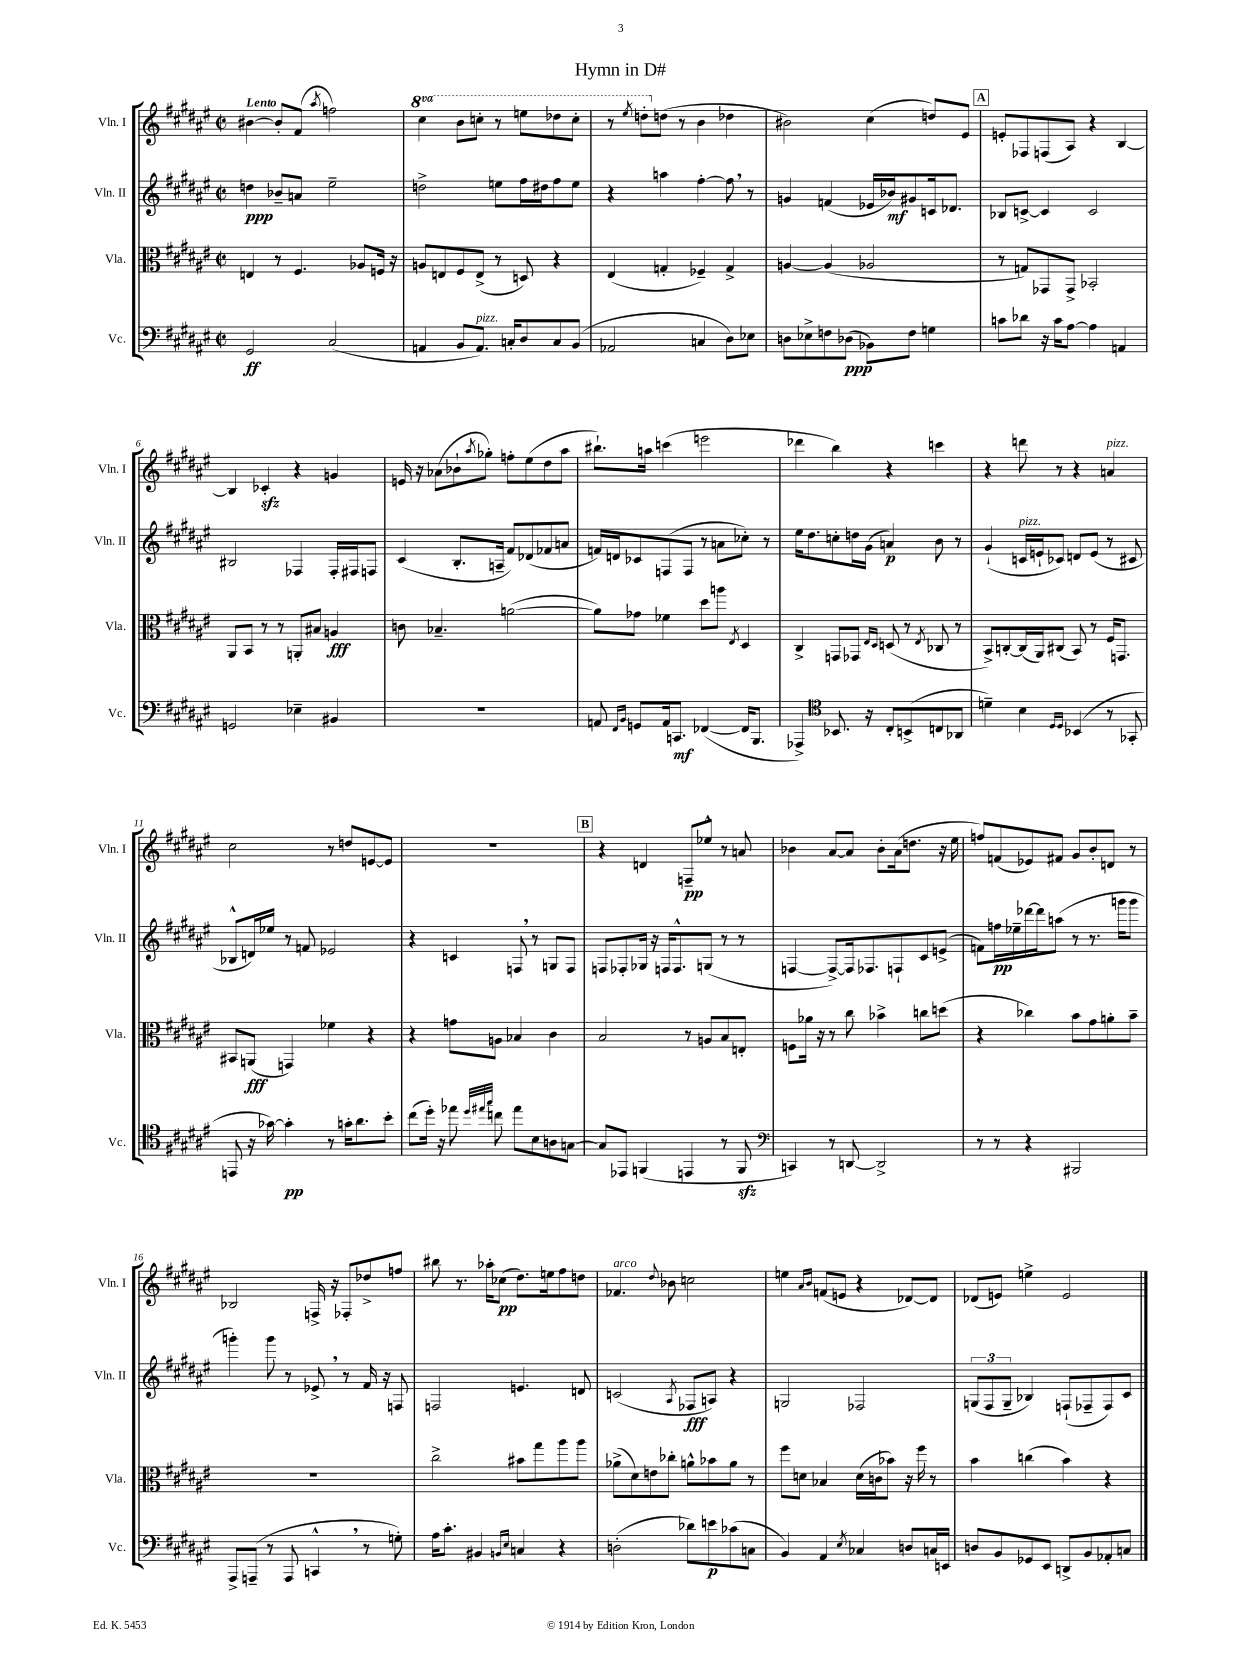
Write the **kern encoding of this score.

**kern	**dynam	**kern	**dynam	**kern	**dynam	**kern	**dynam
*part4	*part4	*part3	*part3	*part2	*part2	*part1	*part1
*staff4	*staff4	*staff3	*staff3	*staff2	*staff2	*staff1	*staff1
*I"Vc.	*	*I"Vla.	*	*I"Vln. II	*	*I"Vln. I	*
*I'Vc.	*	*I'Vla.	*	*I'Vln. II	*	*I'Vln. I	*
*clefF4	*	*clefC3	*	*clefG2	*	*clefG2	*
*k[f#c#g#d#a#e#]	*	*k[f#c#g#d#a#e#]	*	*k[f#c#g#d#a#e#]	*	*k[f#c#g#d#a#e#]	*
*M2/2	*	*M2/2	*	*M2/2	*	*M2/2	*
*met(c|)	*	*met(c|)	*	*met(c|)	*	*met(c|)	*
=1	=1	=1	=1	=1	=1	=1	=1
!	!	!	!	!	!	!LO:TX:a:B:t=Lento	!
2GG#/	ff	4En/	.	4ddn\	ppp	[4b#X\	.
.	.	8r	.	8b-X~/L	.	8b#'/L]	.
.	.	4.F#/	.	8an/J	.	(8f#/J	.
.	.	.	.	.	.	8qaa#/	.
(2C#/	.	.	.	2ee#~\	.	2ffn\)	.
.	.	8A-X/L	.	.	.	.	.
.	.	16Fn/Jk	.	.	.	.	.
.	.	16r	.	.	.	.	.
=2	=2	=2	=2	=2	=2	=2	=2
*	*	*	*	*	*	*8va	*
4AAn/	.	8An/L	.	2ddn^\	.	4ccc#\	.
.	.	8En/	.	.	.	.	.
8BB/L	.	8F#/	.	.	.	8bb\L	.
!LO:TX:a:i:t=pizz.	!	!	!	!	!	!	!
8.AA/J)	.	(8E^/J	.	.	.	8cccn'\J	.
.	.	8r	.	8een\L	.	8r	.
16Cn'/KL	.	.	.	.	.	.	.
8D#/	.	8Dn/)	.	16ff#\L	.	8eeen\L	.
.	.	.	.	16dd#X\J	.	.	.
8C/	.	4r	.	8ff#\	.	8ddd-X\	.
(8BB/J	.	.	.	8ee\J	.	8ccc'\J	.
=3	=3	=3	=3	=3	=3	=3	=3
2AA-X/	.	(4E#/	.	4r	.	8r	.
.	.	.	.	.	.	8qeee#/	.
.	.	.	.	.	.	8dddn'\L	.
*	*	*	*	*	*	*X8va	*
.	.	4Gn'/	.	4aan\	.	(8ddn\J	.
.	.	.	.	.	.	8r	.
4Cn/	.	4F-X~/)	.	[4ff#'\	.	4b\	.
8D#\L)	.	4G^/	.	8ff#,\]	.	4dd-X\	.
8E-X\J	.	.	.	8r	.	.	.
=4	=4	=4	=4	=4	=4	=4	=4
8Dn\L	.	[4An/	.	4gn/	.	2b#X\)	.
8E-X^\	.	.	.	.	.	.	.
8Fn\	.	(4A/]	.	(4fn/	.	.	.
(8D-X\J	ppp	.	.	.	.	.	.
8BB-X\L)	.	2A-X/	.	16e-X/LL	.	(4cc#\	.
.	.	.	.	16b-X/J)	mf	.	.
8F\J	.	.	.	8g#X/	.	.	.
4Gn\	.	.	.	16cn/k	.	8ddn/L)	.
.	.	.	.	8.d-X/J	.	.	.
.	.	.	.	.	.	8e#/J	.
!!LO:REH:place=s1:t=A
=5	=5	=5	=5	=5	=5	=5	=5
8cn\L	.	8r	.	8B-X/L	.	8en'/L	.
8d-X\J	.	8Gn/L)	.	[8cn^/J	.	8F-X/	.
16r	.	8GG-X/	.	4c/]	.	(8Fn/	.
16c\KL	.	.	.	.	.	.	.
[8A#\J	.	8GG-^/J	.	.	.	8A#/J)	.
4A#\]	.	2BB-X'/	.	2c/	.	4r	.
4AAn/	.	.	.	.	.	[4B/	.
!!LO:LB:g=z
=6	=6	=6	=6	=6	=6	=6	=6
2GGn/	.	8AA#/L	.	2B#X/	.	4B/]	.
.	.	8BB/J	.	.	.	.	.
.	.	8r	.	.	.	4c-Xzz'/	.
.	.	8r	.	.	.	.	.
4E-X~\	.	8AAn'/L	.	4F-X/	.	4r	.
.	.	8B#X/J	.	.	.	.	.
4BB#X/	.	4An/	fff	16F-'/LL	.	4gn/	.
.	.	.	.	16F#X/J	.	.	.
.	.	.	.	8Fn/J	.	.	.
=7	=7	=7	=7	=7	=7	=7	=7
1r	.	8cn\	.	(4c#/	.	16en/	.
.	.	.	.	.	.	16r	.
.	.	4.B-X~/	.	.	.	(8a-X\L	.
.	.	.	.	8.B'/L	.	8b-X`\	.
.	.	.	.	.	.	8qaa#/	.
.	.	.	.	.	.	8gg-X'\J)	.
.	.	.	.	16An~/Jk	.	.	.
.	.	([2an\	.	8f#/L)	.	8ffn'\L	.
.	.	.	.	(8d-X/	.	(8ee#\	.
.	.	.	.	8f-X/	.	8dd#\	.
.	.	.	.	8an/J	.	8aa#\J	.
=8	=8	=8	=8	=8	=8	=8	=8
8AAn/	.	8a\L])	.	16fn/LL)	.	8.bb#X`\L)	.
.	.	.	.	16dn/J	.	.	.
16qqFF#/LL	.	.	.	.	.	.	.
16qqBB/JJ	.	.	.	.	.	.	.
8GGn/L	.	8g-X\J	.	8c-X/	.	.	.
.	.	.	.	.	.	16aan\Jk	.
16AA/k	.	4f-X\	.	(8Fn/	.	(4cccn\	.
8.CCn/J	mf	.	.	.	.	.	.
.	.	.	.	8F/J	.	.	.
([4FF-X/	.	8dd#\L	.	8r	.	2eeen\	.
.	.	8aan\J	.	8an\L	.	.	.
.	.	8qE#/	.	.	.	.	.
16FF-/KL]	.	4D#/	.	8cc-X'\J)	.	.	.
8.BBB/J	.	.	.	.	.	.	.
.	.	.	.	8r	.	.	.
=9	=9	=9	=9	=9	=9	=9	=9
4AAA-X^/)	.	4C#^/	.	16ee#\KL	.	4ddd-X\	.
.	.	.	.	8.dd#\	.	.	.
*clefC4	*	*	*	*	*	*	*
8.BB-X/	.	8GGn/L	.	8ccn'\	.	4bb\)	.
.	.	8GG-X/J	.	16ddn\L	.	.	.
16r	.	.	.	(16g#\JJ	.	.	.
.	.	16qqE#/LL	.	.	.	.	.
.	.	16qqD#/JJ	.	.	.	.	.
8C#'/L	.	(8Dn/	.	4an/)	p	4r	.
(8BBn^/	.	8r	.	.	.	.	.
.	.	8qE#/	.	.	.	.	.
8Cn/	.	8C-X/	.	8b\	.	4cccn\	.
8AA-X/J	.	8r	.	8r	.	.	.
=10	=10	=10	=10	=10	=10	=10	=10
4dn~\)	.	8BB^/L)	.	(4g#`/	.	4r	.
.	.	[8Cn'/	.	.	.	.	.
!	!	!	!	!LO:TX:a:i:t=pizz.	!	!	!
4B\	.	(16C/L]	.	16cn/LL	.	8dddn\	.
.	.	16AA#/J)	.	16en`/J	.	.	.
.	.	(8C#X/J	.	8c-X/J)	.	8r	.
16qqD#/LL	.	.	.	.	.	.	.
16qqD#/JJ	.	.	.	.	.	.	.
(4BB-X/	.	8BB/)	.	8dn/L	.	4r	.
.	.	8r	.	(8e/J	.	.	.
!	!	!	!	!	!	!LO:TX:a:i:t=pizz.	!
8r	.	16F#/KL	.	8r	.	4an/	.
.	.	8.GGn/J	.	.	.	.	.
8GG-X'/	.	.	.	8c#X/	.	.	.
!!LO:LB:g=z
=11	=11	=11	=11	=11	=11	=11	=11
8EEn/	.	8BB#X/L	.	8B-X^^/L	.	2cc#\	.
16r	.	(8AAn/J	fff	16dn/L)	.	.	.
[16g-X\)	.	.	.	16ee-X/JJ	.	.	.
4g-'\]	pp	4GGn/)	.	8r	.	.	.
.	.	.	.	8fn/	.	.	.
8r	.	4f-X\	.	2e-X/	.	8r	.
16gn'\KL	.	.	.	.	.	8ddn/L	.
8.a#\	.	.	.	.	.	.	.
.	.	4r	.	.	.	[8en/	.
8b'\J	.	.	.	.	.	8e/J]	.
=12	=12	=12	=12	=12	=12	=12	=12
(8cc#\L	.	4r	.	4r	.	1r	.
16dd#'\Jk)	.	.	.	.	.	.	.
16r	.	.	.	.	.	.	.
8ee-X\	.	8gn\L	.	4cn/	.	.	.
32qqdd#/LLL	.	.	.	.	.	.	.
32qqee#X/	.	.	.	.	.	.	.
32qqgg#/JJJ	.	.	.	.	.	.	.
8ccn\	.	8An\J	.	.	.	.	.
8ee#\L	.	4B-X/	.	8Fn,/	.	.	.
8B\	.	.	.	8r	.	.	.
8An\	.	4c#\	.	8Gn/L	.	.	.
[8Gn\J	.	.	.	8F/J	.	.	.
!!LO:REH:place=s1:t=B
=13	=13	=13	=13	=13	=13	=13	=13
8G/L]	.	2B/	.	8Fn/L	.	4r	.
8EE-X/J	.	.	.	8F-X'/	.	.	.
(4FFn/	.	.	.	16G-X/Jk	.	4dn/	.
.	.	.	.	16r	.	.	.
.	.	.	.	16Fn/KL	.	.	.
.	.	.	.	8.F^^/	.	.	.
4EEn/	.	8r	.	.	.	8Fn~/L	pp
.	.	8An/L	.	(8Gn/J	.	8ee-X^^/J	.
8r	.	8B/	.	8r	.	8r	.
8FFzz/	.	8En'/J	.	8r	.	8an/	.
=14	=14	=14	=14	=14	=14	=14	=14
*clefF4	*	*	*	*	*	*	*
4CCn/)	.	8Fn\L	.	[4Fn/	.	4b-X\	.
.	.	16a-X\Jk	.	.	.	.	.
.	.	16r	.	.	.	.	.
8r	.	8r	.	8F^/L_)	.	[8a#/L	.
[8DDn/	.	8cc#\	.	16F/k]	.	8a#/J]	.
.	.	.	.	8.F-X/	.	.	.
2DD^/]	.	4b-X^\	.	.	.	8b-'\L	.
.	.	.	.	8Fn`/	.	(16a#\k	.
.	.	.	.	.	.	8.ddn\J	.
.	.	8ccn\L	.	8c#/	.	.	.
.	.	(8ddn\J	.	(8en^/J	.	16r	.
.	.	.	.	.	.	16ee#\	.
=15	=15	=15	=15	=15	=15	=15	=15
8r	.	4r	.	8fn\L)	.	8ffn/L)	.
8r	.	.	.	16ffn\L	pp	(8fn/	.
.	.	.	.	16ee-X~\	.	.	.
4r	.	4cc-X\)	.	[16ddd-X\	.	8e-X/)	.
.	.	.	.	16ddd-\J]	.	.	.
.	.	.	.	(8aan\J	.	8f#X/J	.
2BBB#X/	.	8b\L	.	8r	.	8g#/L	.
.	.	8g#\	.	8.r	.	8b'/	.
.	.	8an'\	.	.	.	8dn/J	.
.	.	.	.	16gggn\KL	.	.	.
.	.	8b~\J	.	8ggg\J	.	8r	.
!!LO:LB:g=z
=16	=16	=16	=16	=16	=16	=16	=16
8AAA#^/L	.	1r	.	4gggn'\)	.	2B-X/	.
(8AAAn~/J	.	.	.	.	.	.	.
8r	.	.	.	8ggg\	.	.	.
8AAA/	.	.	.	8r	.	.	.
4CCn^^,/	.	.	.	8e-X^,/	.	16Fn^/	.
.	.	.	.	.	.	16r	.
.	.	.	.	8r	.	8F-X'/L	.
8r	.	.	.	16f#/	.	8dd-X^/	.
.	.	.	.	16r	.	.	.
8Gn'\)	.	.	.	8Fn/	.	8ffn/J	.
=17	=17	=17	=17	=17	=17	=17	=17
16A#\KL	.	2cc#^\	.	2Fn/	.	8bb#X\	.
8.c#'\J	.	.	.	.	.	.	.
.	.	.	.	.	.	8.r	.
4BB#X/	.	.	.	.	.	.	.
.	.	.	.	.	.	16aa-X'\KL	.
.	.	.	.	.	.	(8cc-X\J	pp
16qqBBn/LL	.	.	.	.	.	.	.
16qqE#/JJ	.	.	.	.	.	.	.
4Cn/	.	8b#X\L	.	4.en/	.	8.dd#\L)	.
.	.	8gg#\	.	.	.	.	.
.	.	.	.	.	.	16een\k	.
4r	.	8aa#\	.	.	.	8ff#\	.
.	.	8aa#\J	.	8dn/	.	8ddn\J	.
=18	=18	=18	=18	=18	=18	=18	=18
!	!	!	!	!	!	!LO:TX:a:i:t=arco	!
(2Dn'\	.	(8a-X^\L	.	(2cn/	.	4.f-X/	.
.	.	8d#\)	.	.	.	.	.
.	.	8en\	.	.	.	.	.
.	.	.	.	.	.	8qqdd#/	.
.	.	8cc-X'\J	.	.	.	8b-X\	.
.	.	.	.	8qA#/	.	.	.
8d-X\L)	.	8an^^\L	.	8F-X/L	fff	2ccn\	.
8en\	p	8b-X\	.	8An/J)	.	.	.
(8c-X\	.	8a\J	.	4r	.	.	.
8Cn\J	.	8r	.	.	.	.	.
=19	=19	=19	=19	=19	=19	=19	=19
4BB/)	.	8ff#\L	.	2Gn/	.	4een\	.
.	.	8dn\J	.	.	.	.	.
.	.	.	.	.	.	16qqa#/LL	.
.	.	.	.	.	.	16qqb/JJ	.
4AA#/	.	4B-X/	.	.	.	(8fn/L	.
.	.	.	.	.	.	8en/J	.
8qE#/	.	.	.	.	.	.	.
4C-X/	.	(16d\LL	.	2F-X/	.	4r	.
.	.	16cn\J	.	.	.	.	.
.	.	8b-X\J)	.	.	.	.	.
8Dn/L	.	16r	.	.	.	[8d-X/L)	.
.	.	16ff#\	.	.	.	.	.
16Cn/L	.	8r	.	.	.	8d-/J]	.
16EEn/JJ	.	.	.	.	.	.	.
=20	=20	=20	=20	=20	=20	=20	=20
8Dn/L	.	4b\	.	(12Gn/L	.	(8d-X/L	.
.	.	.	.	12F#/	.	.	.
8BB/	.	.	.	.	.	8en/J)	.
.	.	.	.	12G~/J	.	.	.
8GG-X/	.	(4ccn\	.	4B-X/)	.	4een^\	.
8EE#/J	.	.	.	.	.	.	.
8DDn^/L	.	4b\)	.	(8Fn`/L	.	2e/	.
8BB/	.	.	.	8F-X~/	.	.	.
8AA-X'/	.	4r	.	8F-/)	.	.	.
8Cn/J	.	.	.	8c#/J	.	.	.
==	==	==	==	==	==	==	==
*-	*-	*-	*-	*-	*-	*-	*-
